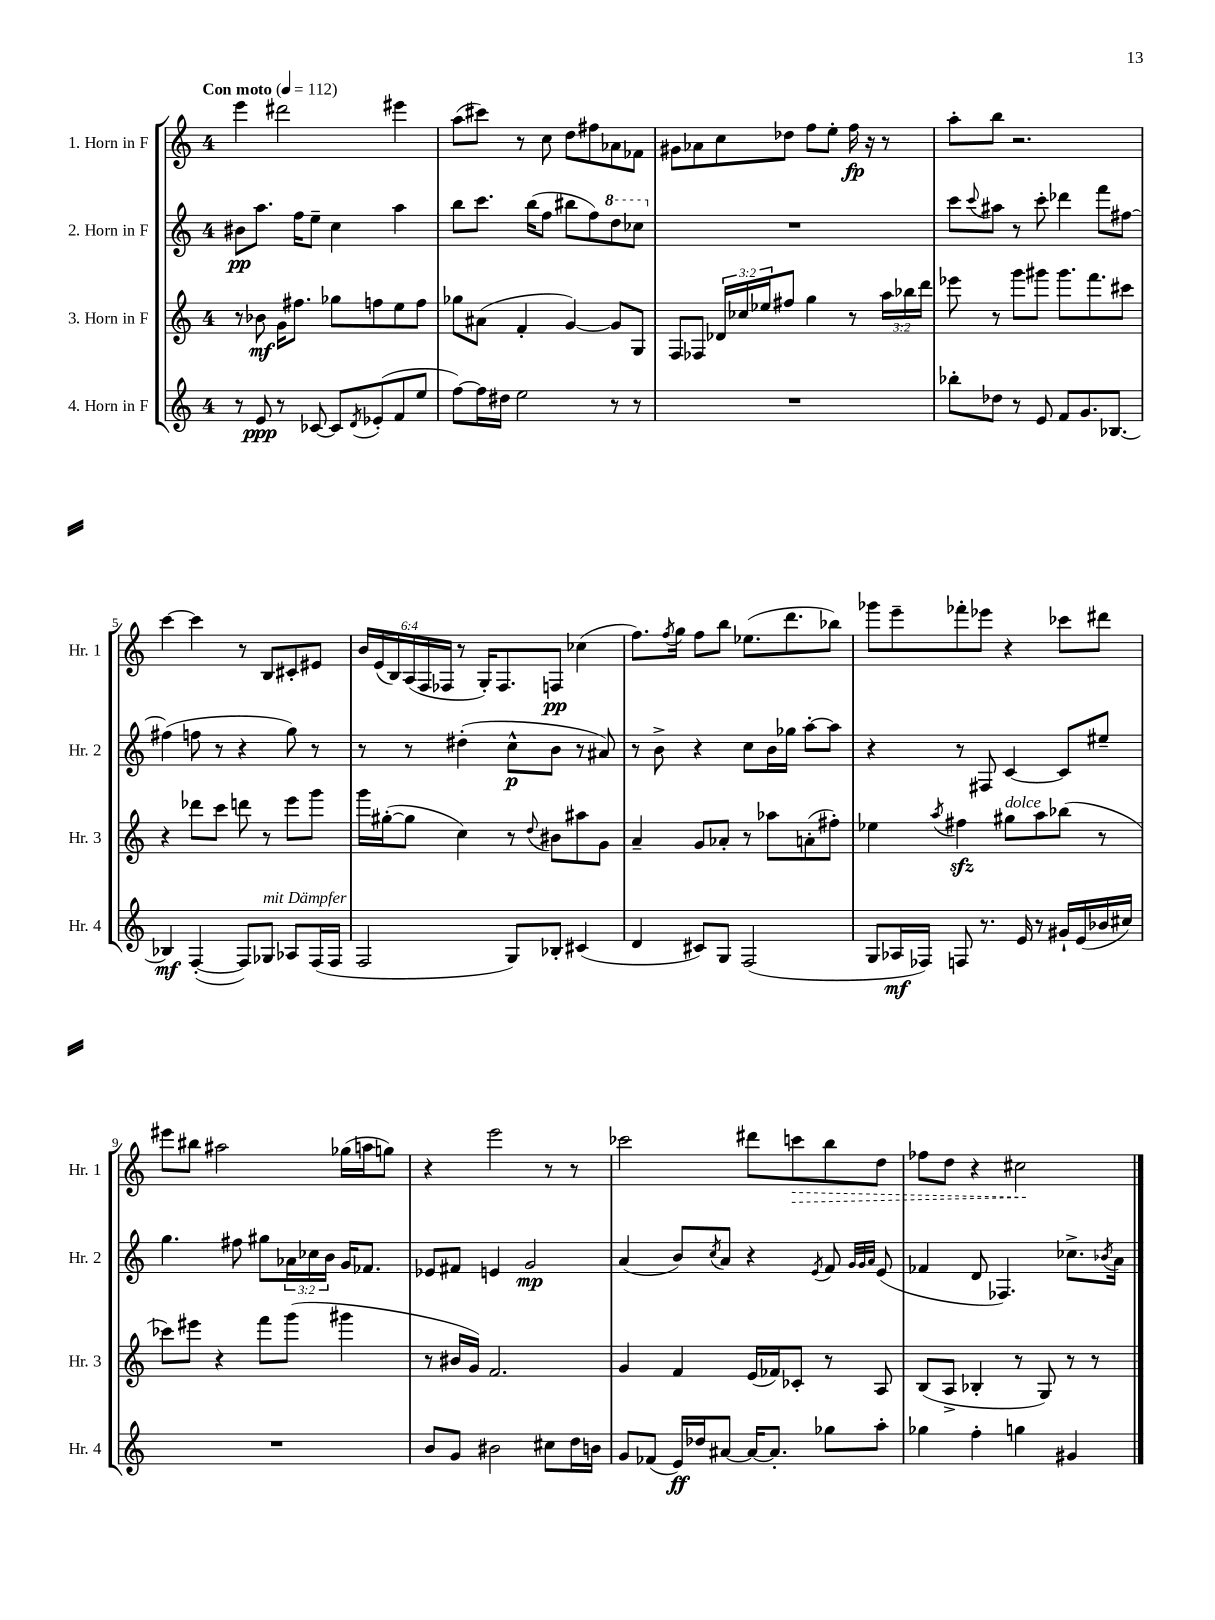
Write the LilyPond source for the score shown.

<<
\new StaffGroup <<
\new Staff = "s0" \with { instrumentName = "1. Horn in F" shortInstrumentName = "Hr. 1" } {
    \clef treble \key c \major \once \override Staff.TimeSignature.style = #'single-digit \time 4/4 \override Staff.TupletNumber.text = #tuplet-number::calc-fraction-text \tempo "Con moto" 4 = 112
    e'''4 dis'''2 eis'''4 |
    a''8( cis'''8) r8 c''8 d''8 fis''8 aes'8 fes'8 |
    gis'8 aes'8 c''8 des''8 f''8 e''8-. f''16\fp r16 r8 |
    a''8-. b''8 r2. |
    c'''4~ c'''4 r8 b8 cis'8-. eis'8 |
    \tuplet 6/4 { b'16 e'16( b16) a16( f16 fes16 } r8 g16-.) fes8. f8\pp ces''4( |
    f''8.) \acciaccatura { f''8 } g''16 f''8 b''8 ees''8.( d'''8. bes''8) |
    ges'''8 e'''8-- fes'''8-. ees'''8 r4 ces'''8 dis'''8 |
    eis'''8 bis''8 ais''2 ges''16( a''16 g''8) |
    r4 e'''2 r8 r8 |
    ces'''2 dis'''8 \once \override Hairpin.style = #'dashed-line c'''8\> b''8 d''8 |
    fes''8 d''8 r4 cis''2\! \bar "|." |
}
\new Staff = "s1" \with { instrumentName = "2. Horn in F" shortInstrumentName = "Hr. 2" } {
    \clef treble \key c \major \once \override Staff.TimeSignature.style = #'single-digit \time 4/4 \override Staff.TupletNumber.text = #tuplet-number::calc-fraction-text
    bis'8\pp a''8. f''16 e''8-- c''4 a''4 |
    b''8 c'''8. b''16( f''8 bis''8 f''8) \ottava #1 d'''8 ces'''8 \ottava #0 |
    R1 |
    c'''8 \appoggiatura { c'''8 } ais''8 r8 c'''8-. des'''4 f'''8 fis''8~ |
    fis''4( f''8 r8 r4 g''8) r8 |
    r8 r8 dis''4-.( c''8-^\p b'8 r8 ais'8) |
    r8 b'8-> r4 c''8 b'16 ges''16 a''8~-. a''8 |
    r4 r8 fis8 c'4~ c'8 eis''8-- |
    g''4. fis''8 gis''8 \tuplet 3/2 { aes'16 ces''16 b'16 } g'16 fes'8. |
    ees'8 fis'8 e'4 g'2\mp |
    a'4( b'8) \acciaccatura { c''8 } a'8 r4 \acciaccatura { e'8 } f'8 \grace { g'32 g'32 a'32 } e'8( |
    fes'4 d'8 fes4.) ces''8.-> \acciaccatura { bes'8 } a'16 \bar "|." |
}
\new Staff = "s2" \with { instrumentName = "3. Horn in F" shortInstrumentName = "Hr. 3" } {
    \clef treble \key c \major \once \override Staff.TimeSignature.style = #'single-digit \time 4/4 \override Staff.TupletNumber.text = #tuplet-number::calc-fraction-text
    r8 bes'8\mf g'16 fis''8. ges''8 f''8 e''8 f''8 |
    ges''8 ais'8( f'4-. g'4~) g'8 g8 |
    f8 fes8 \tuplet 3/2 { des'16 ces''16 ees''16 } fis''8 g''4 r8 \tuplet 3/2 { a''16 bes''16 d'''16 } |
    ees'''8 r8 g'''8 gis'''8 gis'''8. f'''8. cis'''8 |
    r4 des'''8 c'''8 d'''8 r8 e'''8 g'''8 |
    g'''16 gis''16~-.( gis''8 c''4) r8 \appoggiatura { d''8 } bis'8 ais''8 g'8 |
    a'4-- g'8 aes'8-. r8 aes''8 a'8-.( fis''8-.) |
    ees''4 \acciaccatura { a''8 } fis''4\sfz gis''8^\markup { \italic "dolce" } a''8 bes''8( r8 |
    ces'''8) eis'''8 r4 f'''8 g'''8( gis'''4 |
    r8 bis'16 g'16) f'2. |
    g'4 f'4 e'16( fes'16) ces'8-. r8 a8 |
    b8( a8-> bes4-. r8 g8) r8 r8 \bar "|." |
}
\new Staff = "s3" \with { instrumentName = "4. Horn in F" shortInstrumentName = "Hr. 4" } {
    \clef treble \key c \major \once \override Staff.TimeSignature.style = #'single-digit \time 4/4
    r8 e'8\ppp r8 ces'8~ ces'8 \acciaccatura { d'8 } ees'8-.( f'8 e''8 |
    f''8~) f''16 dis''16 e''2 r8 r8 |
    R1 |
    bes''8-. des''8 r8 e'8 f'8 g'8. bes8.~ |
    bes4\mf f4~-.( f8) ges8^\markup { \italic "mit Dämpfer" } aes8 f16( f16 |
    f2 g8) bes8-. cis'4( |
    d'4 cis'8) g8 f2( |
    g8 aes16\mf fes16) f8 r8. e'16 r8 gis'16-! e'16( bes'16 cis''16) |
    R1 |
    b'8 g'8 bis'2 cis''8 d''16 b'16 |
    g'8 fes'8( e'16\ff) des''16 ais'8~ ais'16~ ais'8.-. ges''8 a''8-. |
    ges''4 f''4-. g''4 gis'4 \bar "|." |
}
>>
>>
